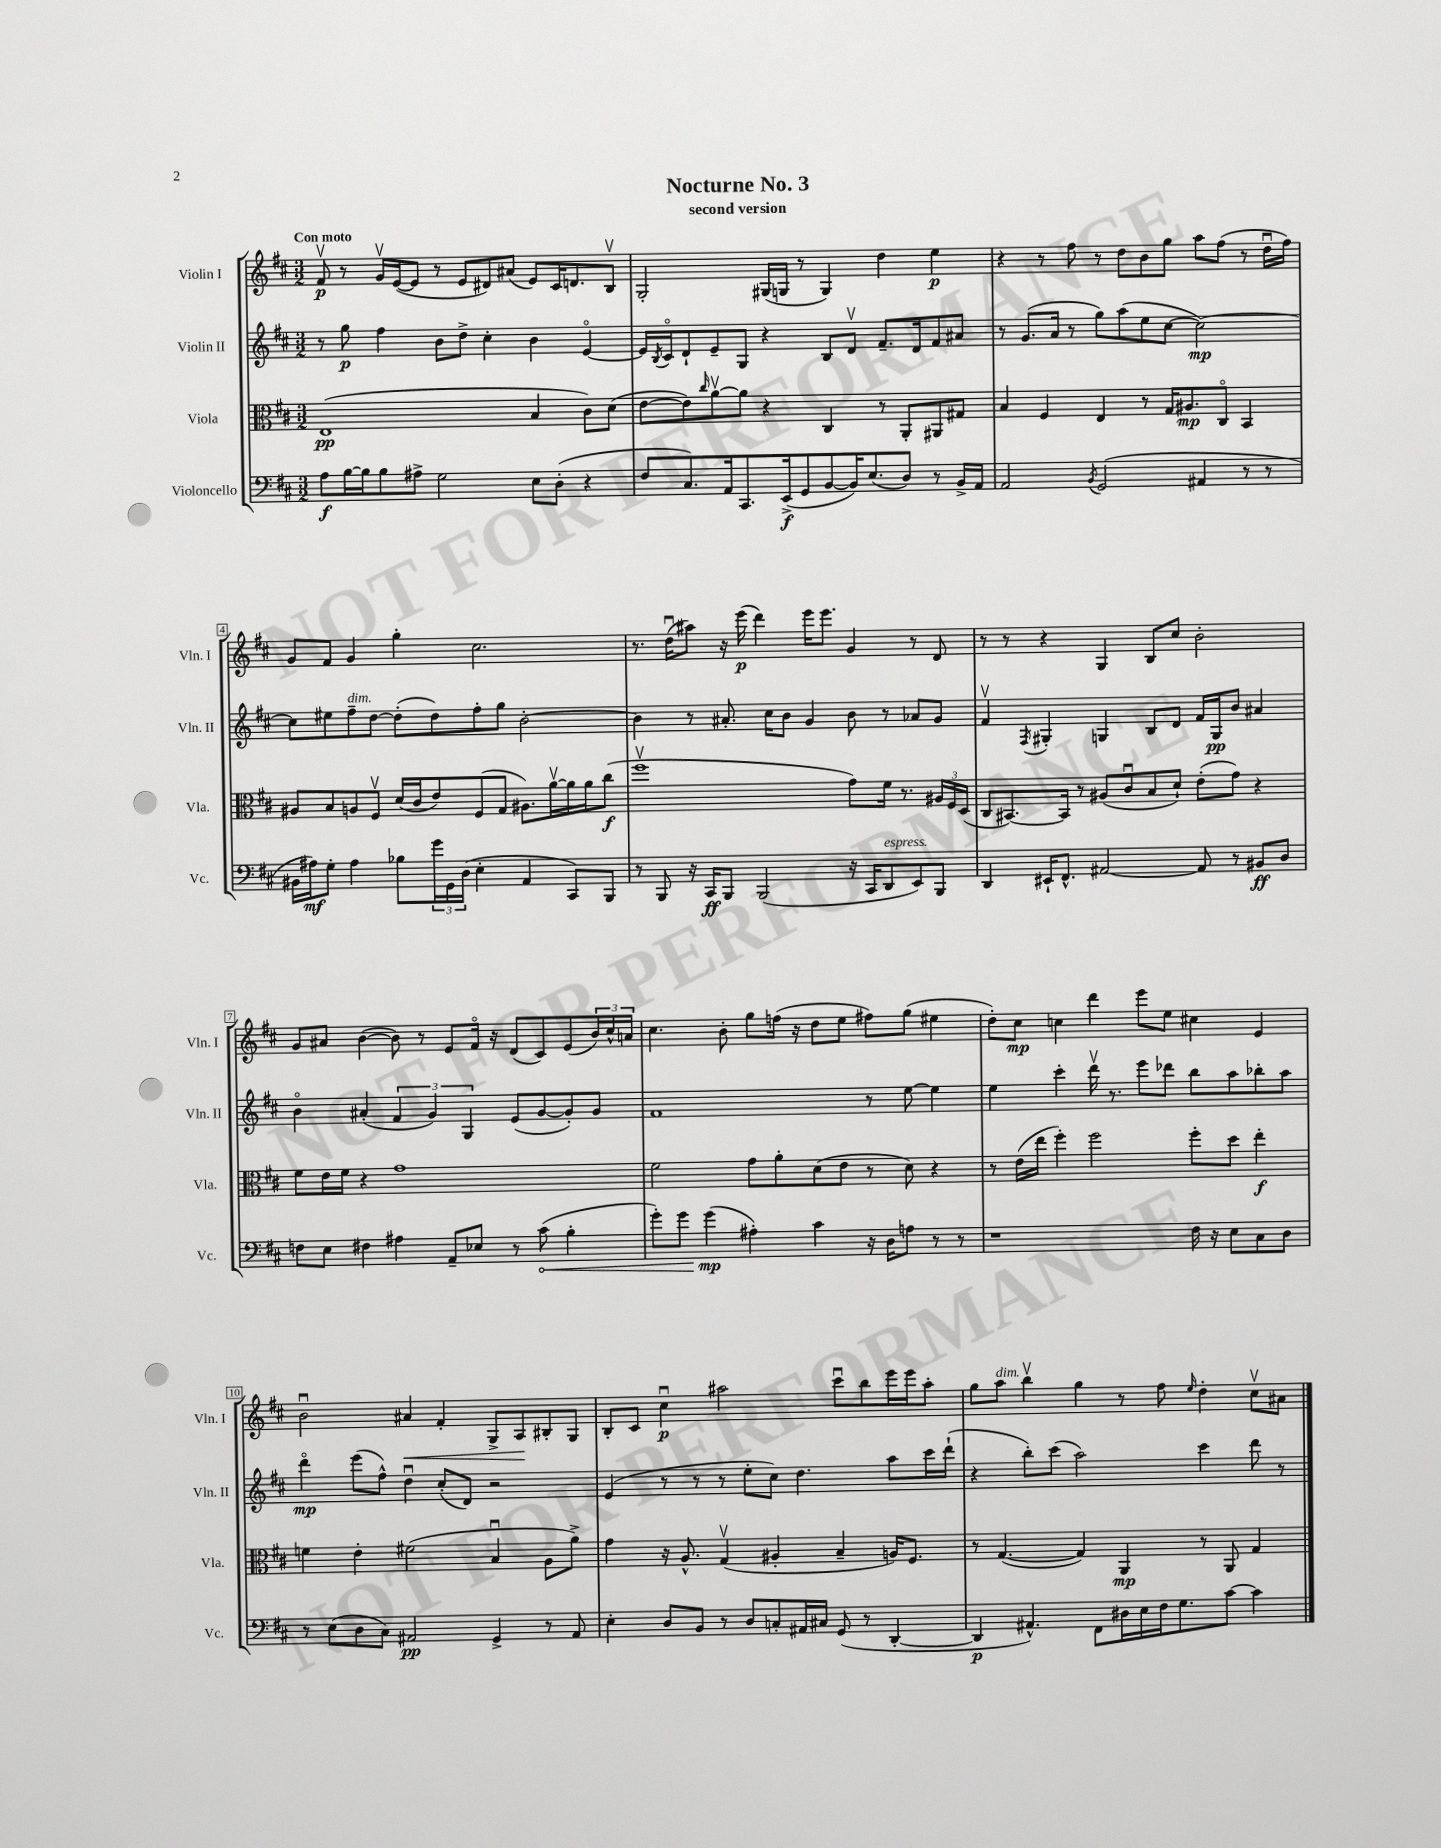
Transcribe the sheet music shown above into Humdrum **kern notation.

**kern	**kern	**kern	**kern
*staff4	*staff3	*staff2	*staff1
*clefF4	*clefC3	*clefG2	*clefG2
*k[f#c#]	*k[f#c#]	*k[f#c#]	*k[f#c#]
*M3/2	*M3/2	*M3/2	*M3/2
8A	(1E	8r	8f#v
[16B	.	8gg	8r
16B]	.	.	.
8B	.	4ff#	16gv
.	.	.	([16e
8A#^	.	.	8e]
2G	.	8b	8r
.	.	8dd^	8e
.	.	4cc#'	8d#)
.	.	.	(8a#
8E	4B	4b	8e)
(8D'	.	.	16c#
.	.	.	8.d
4r	8c#)	[4eo	.
.	(8d	.	8Bv
=	=	=	=
8F#	[8e	16e]	2G'
.	.	8qB	.
.	.	16c#o	.
8.C#)	8e])	8d`	.
.	16qqcc#	.	.
.	[8av	8e~	.
16AA	.	.	.
8.CC#	8a]	8G	.
.	4r	4r	(16G#
(16EE^	.	.	16G
8GG	.	.	8r
[8BB	4C#	8B	4G)
16BB])	.	8dv	.
(8.E	.	.	.
.	8r	8.f#~	4dd
8D)	8AA'	.	.
.	.	16d	.
8r	8AA#	8f#	4ee
16BB^	8G#	8a#	.
16AA	.	.	.
=	=	=	=
2AA	4B	8r	4r
.	.	(8.g	.
.	4F#	.	8r
.	.	16a	.
.	.	8r	8ff#
8qBB	.	.	.
(2GG	4E	8gg)	8r
.	.	(8aa	8dd
.	8r	8ee	8b
.	16G	[8cc#	8gg
.	8.A#	.	.
4AA#	.	2cc#_)	8aa
.	8C#o	.	(8ff#
8r	4BB	.	8r
8r	.	.	16ddu
.	.	.	16ff#)
=	=	=	=
16BB#	8A#	8cc#]	8g
16A#)	.	.	.
8G'	8B	8ee#	8f#
4A#	8A	8ff#~	4g
.	8F#v	[8dd	.
8B-	(16d	(8dd']	4gg'
.	16c#	.	.
24g	8e)	8dd)	.
24GG	.	.	.
(24D	.	.	.
4E'	(8F#	8ff#'	2.cc#
.	8G	8gg	.
4AA	8.A#)	[2b'	.
.	[16av	.	.
8CC#)	16a]	.	.
.	16a	.	.
8BBB	(8cc#	.	.
=	=	=	=
8r	1ff#v	4b]	8.r
8BBB	.	.	.
.	.	.	(16ddu
16r	.	8r	8aa#)
16CC#	.	.	.
8BBB	.	8.a#'	16r
.	.	.	(16eee
(2BBB	.	.	4ddd)
.	.	16cc#	.
.	.	8b	.
.	.	4g	16eee
.	.	.	8.eee
16r	8g)	8b	4g
16CC#	.	.	.
8DD	16f#	8r	.
.	8.r	.	.
8EE)	.	8a-	8r
8BBB	24A#	8g	8d
.	24F#	.	.
.	(24D	.	.
=	=	=	=
4DD	8C#	4f#v	8r
.	[8.BB#)	.	8r
.	.	8qF#	.
16EE#`	.	4G#'	4r
8.FF#^^	16BB#]	.	.
.	8r	.	.
[2AA#	(8A#	4G	4G
.	8c#u	.	.
.	8B	8B	8B
.	8d`)	8d	8cc#
8AA#]	(8e'	16f#	2b'
.	.	16G	.
8r	8g)	8b	.
8BB#	4r	4a#	.
8D	.	.	.
=	=	=	=
8F	8f#	4bo	8g
8E	16e	.	8a#
.	16f#	.	.
4F#	4r	(4a#'	([4b
4A#	1g	6f#	8b])
.	.	.	8r
.	.	6g)	.
8AA~	.	.	8e
.	.	6G	.
8E-	.	.	16f#o
.	.	.	16r
8r	.	(8e	(8d
(8c#	.	[8g	8c#)
4B'	.	8g'])	(8e
.	.	8g	24b)
.	.	.	24cc#^^
.	.	.	24a
=	=	=	=
8g')	2f#	1f#	4.cc#
8g	.	.	.
(4g	.	.	.
.	.	.	8b'
4A#')	8g	.	8gg
.	8a'	.	(16ff
.	.	.	16r
4c#	(8d	.	8dd
.	8e	.	8ee
16r	8r	8r	8ff#)
16D	.	.	.
8A	8d)	[8ee	(8gg
8r	4r	4ee]	4ee#
8r	.	.	.
=	=	=	=
1r	8r	4ee	8dd')
.	(16e	.	8cc#
.	16ee	.	.
.	4ff#')	4ccc#'	4cc
.	2ff#	16dddv	4ddd
.	.	8.r	.
.	.	8eee	8eee
.	.	8ddd-	8ee
16F#	8ff#'	8bb	4cc#
16r	.	.	.
8E	8dd	8aa	.
8C#	4ee'	8bb-'	4e
8D	.	8aa	.
=	=	=	=
8r	4f	4dddo	2bu
(8E	.	.	.
8D	4e'	(8eee	.
8C#)	.	8ff#^^)	.
2AA#	(2f#	4ddu	4a#
.	.	(8cc#'	4f#'
.	.	8d)	.
4GG^	4Bu	2r	8G^
.	.	.	8A
8r	8A	.	8B#'
8AA#	8a^)	.	8G
=	=	=	=
4E'	4g	(4e	8B'
.	.	.	8c#
8D	16r	8r	4cc#u
.	8.A^^	.	.
8BB	.	8r	.
8r	(4Gv	8r	2aa#
8D	.	8ee'	.
8C'	4A#'	8cc#)	.
16AA#	.	4.dd	.
16C#	.	.	.
(8GG	4B~	.	8ccc#u
8r	.	.	8bb
[4DD'	16A)	8aa	16eee
.	8.F#	.	16eee
.	.	16ccc#	8aa#'
.	.	(16ddd`	.
=	=	=	=
4DD]	8r	4r	8gg
.	([4.G	.	8aa
4.AA#^^)	.	8bb')	4bbv
.	.	(8ccc#	.
.	4G])	2aa)	4gg
8FF#	.	.	.
16D#	4AA	.	8r
16E	.	.	.
16F#	.	.	8ff#
8.G	.	.	.
.	.	.	16qqee
.	8r	4ccc#	4dd'
[8c#	8AA	.	.
4c#]	4G	8ddd	8cc#v
.	.	8r	8a#
==	==	==	==
*-	*-	*-	*-
